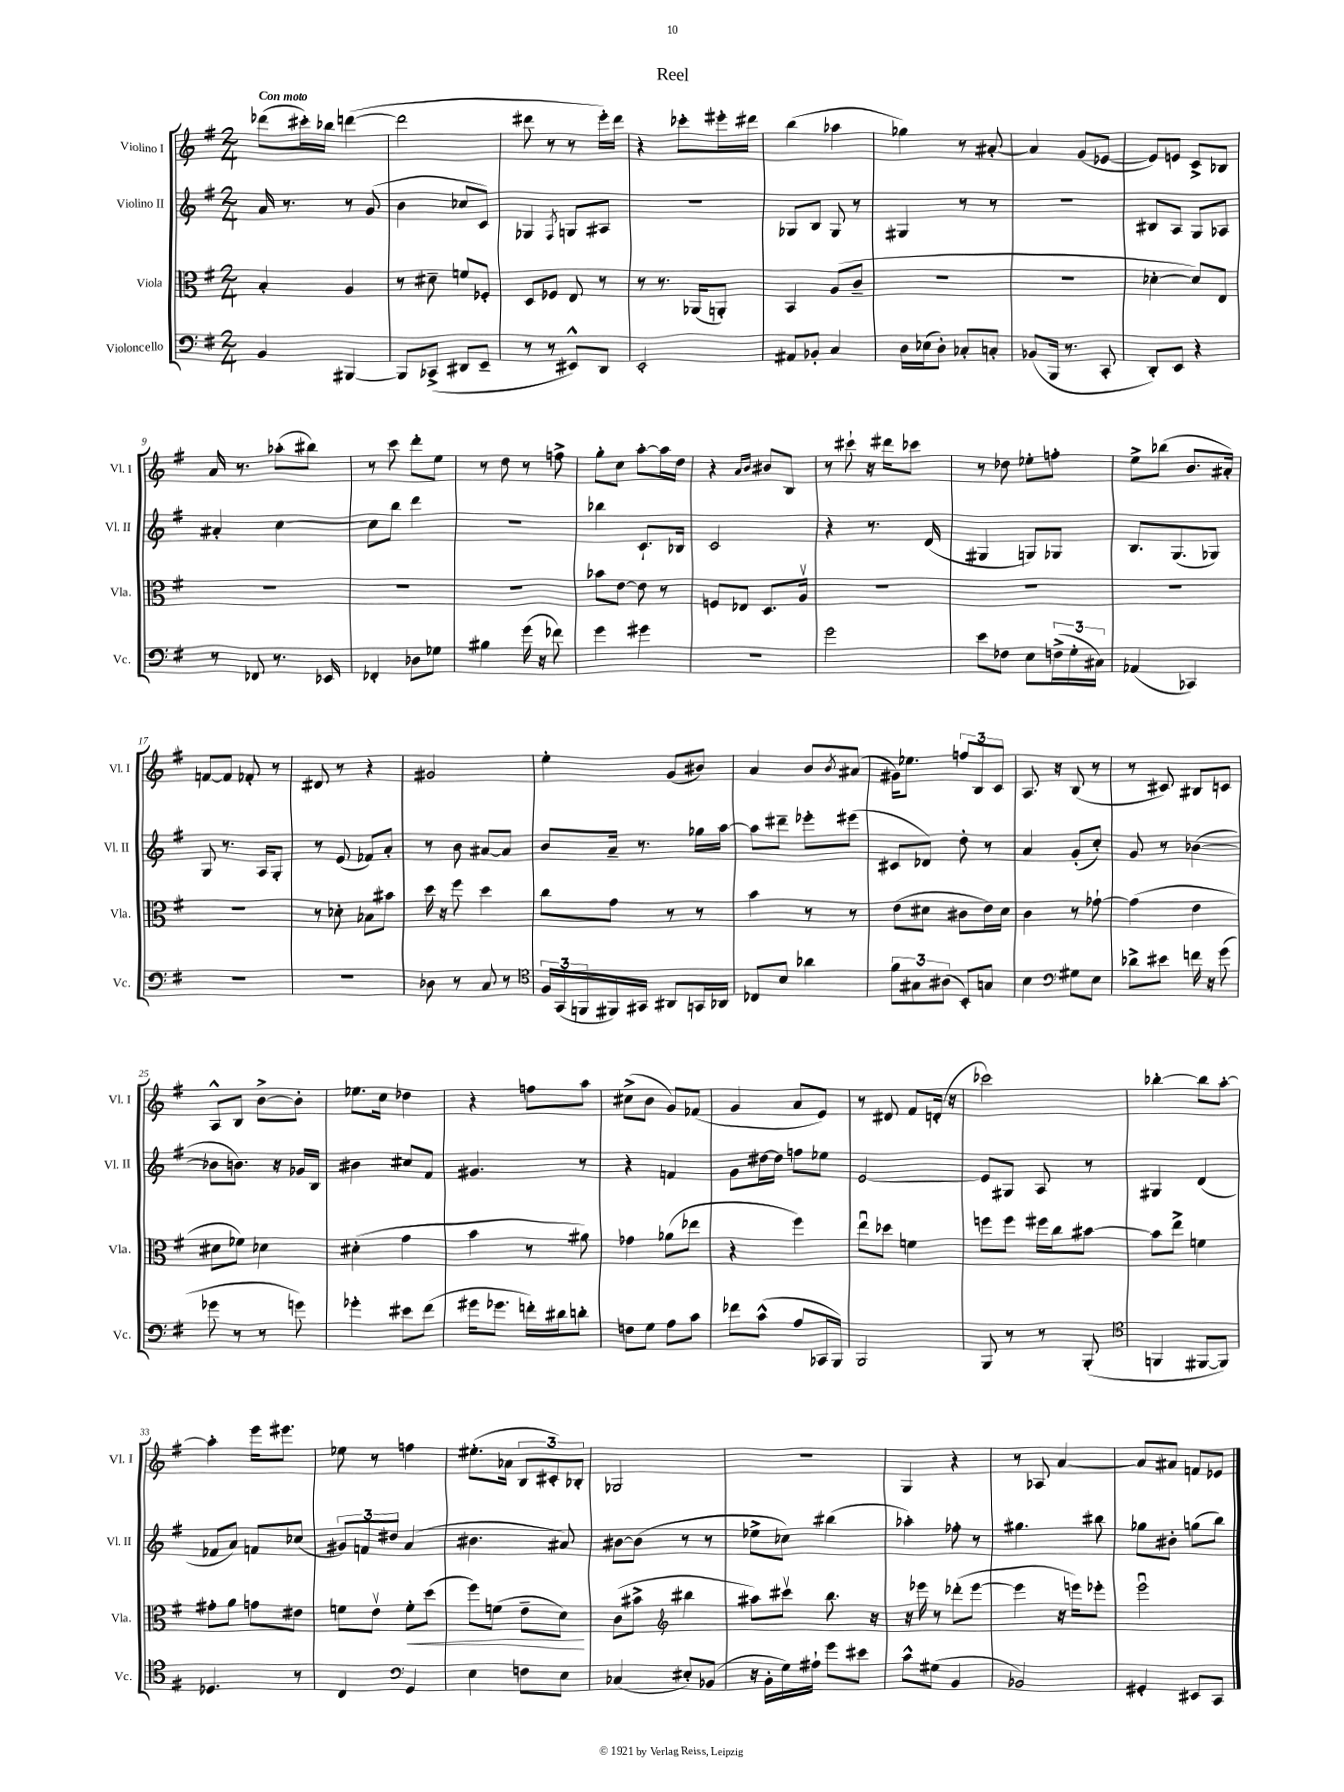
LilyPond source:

\header { title = "Reel" }
<<
\new StaffGroup <<
\new Staff = "s0" \with { instrumentName = "Violino I" shortInstrumentName = "Vl. I" } {
    \clef treble \key g \major \numericTimeSignature \time 2/4 \tempo "Con moto"
    des'''8( cis'''16-.) bes''16 d'''4~( |
    d'''2 |
    dis'''8 r8 r8 e'''16-.) dis'''16 |
    r4 ces'''8-. eis'''16-. dis'''16 |
    b''4( aes''4 |
    ges''4) r8 ais'8~-. |
    ais'4 g'8( ees'8~ |
    ees'8) e'8 c'8-> bes8 |
    a'16 r8. aes''8-.( bis''8) |
    r8 c'''8 d'''8-. e''8 |
    r8 d''8 r8 f''8-> |
    g''8-. c''8 a''8~-. a''16 d''16 |
    r4 \grace { a'16 b'16 } bis'8 b8 |
    r8 cis'''8-! r16 dis'''16 ces'''8 |
    r8 des''8 ees''8-. f''8-. |
    e''8-> bes''8( b'8. ais'16-.) |
    f'8~ f'8 fes'8-. r8 |
    dis'8 r8 r4 |
    gis'2 |
    e''4-. g'8( bis'8) |
    a'4 b'8 \acciaccatura { b'8 } ais'8( |
    gis'16) ees''8. \tuplet 3/2 { f''8 b8 c'8 } |
    a8. r16 b8( r8 |
    r8 cis'8) bis8 c'8 |
    a8-^ b8 b'8~-> b'8-. |
    ees''8. c''16 des''4 |
    r4 f''8 a''8 |
    cis''8->( b'8 g'8) fes'8( |
    g'4 a'8 e'8) |
    r8 dis'8 fis'8 d'16-.( r16 |
    ces'''2) |
    bes''4~-. bes''8 a''8~-. |
    a''4-. e'''16 eis'''8. |
    ees''8 r8 f''4 |
    eis''8.-.( aes'16 \tuplet 3/2 { b8 cis'8-.) bes8-. } |
    ges2 |
    R2 |
    g4 r4 |
    r8 aes8 a'4~ |
    a'8 ais'8 f'8 ees'8 \bar "|." |
}
\new Staff = "s1" \with { instrumentName = "Violino II" shortInstrumentName = "Vl. II" } {
    \clef treble \key g \major \numericTimeSignature \time 2/4
    a'16 r8. r8 g'8( |
    b'4 ces''8 c'8) |
    ges4 \acciaccatura { fis8 } g8 ais8 |
    R2 |
    ges8 b8 ges8 r8 |
    gis4 r8 r8 |
    R2 |
    bis8 a8 g8 aes8 |
    ais'4-. c''4~ |
    c''8 b''8 d'''4 |
    r2 |
    bes''4 c'8.-! bes16 |
    c'2 |
    r4 r8. d'16( |
    gis4 g8) ges8 |
    b8. g8.( ges8) |
    g8 r8. a16 g8-. |
    r8 e'8( fes'8) a'8-. |
    r8 b'8 ais'8~ ais'8 |
    b'8 a'16-- r8. ges''16 a''16~ |
    a''8 dis'''8-- ees'''8-. eis'''8( |
    cis'8 des'8) d''8-. r8 |
    a'4 g'8-.( c''8-.) |
    g'8 r8 bes'4~( |
    bes'8 b'8.) r16 ges'16 b16 |
    bis'4 cis''8 fis'8 |
    gis'4. r8 |
    r4 f'4 |
    g'8 dis''16~ dis''16 f''8 ees''8 |
    e'2~ |
    e'8 gis8 a8 r8 |
    gis4 d'4( |
    fes'8 a'8) f'8 ces''8( |
    \tuplet 3/2 { gis'8) f'8 dis''8 } a'4( |
    bis'4. ais'8) |
    bis'8~ bis'8( r8 r8 |
    ees''8-> ces''8) bis''4( |
    aes''4-.) fes''8-. r8 |
    gis''4. bis''8 |
    ges''8 bis'8-. g''8( b''8) \bar "|." |
}
\new Staff = "s2" \with { instrumentName = "Viola" shortInstrumentName = "Vla." } {
    \clef alto \key g \major \numericTimeSignature \time 2/4
    b4-. a4 |
    r8 dis'8-- f'8 fes8-. |
    d8 fes8 e8 r8 |
    r8 r8. aes,16( a,8-.) |
    b,4 a8( c'8-- |
    r2 |
    R2 |
    des'4~-. des'8) e8 |
    R2 |
    R2 |
    R2 |
    bes'8 e'8~ e'8 r8 |
    f8 ees8 d8. a16\upbow |
    R2 |
    R2 |
    R2 |
    R2 |
    r8 des'8-. bes8 bis'8 |
    d''16 r16 fis''8 d''4 |
    c''8 g'8 r8 r8 |
    b'4 r8 r8 |
    e'8( dis'8 cis'8 e'16) dis'16 |
    c'4 r8 ges'8~-! |
    ges'4( e'4 |
    dis'8 fes'8) des'4 |
    dis'4-.( g'4 |
    b'4 r8 ais'8) |
    ges'4 aes'8( ees''8 |
    r4 fis''4) |
    e''8\downbow des''8 f'4 |
    f''8 f''8 fis''16 c''16 bis'8~ |
    bis'8 e''8-> f'4 |
    gis'8-. a'8 g'8 eis'8 |
    f'8 e'8\upbow f'8-.\< d''8( |
    fis''8) f'8( e'8-- d'8\!) |
    c'8( bis'8-> \clef treble bis''4 |
    ais''8) cis'''8\upbow b''8. r16 |
    r16 ees'''16 r8 des'''8-.( ees'''8~ |
    ees'''4 r16 e'''16) ees'''8-. |
    e'''2\downbow \bar "|." |
}
\new Staff = "s3" \with { instrumentName = "Violoncello" shortInstrumentName = "Vc." } {
    \clef bass \key g \major \numericTimeSignature \time 2/4
    b,4 bis,,4~ |
    bis,,8 ces,8->( dis,8 e,8-- |
    r8 r8 eis,8-^) d,8 |
    e,2-. |
    ais,8 bes,8-. c4 |
    d16 ees16( d8-.) ces8-. c8-. |
    bes,8( b,,16 r8. c,8-. |
    d,8-.) e,8 r4 |
    r8 fes,8 r8. ees,16 |
    fes,4-. des8 ges8 |
    bis4 g'16( r16 fes'8) |
    g'4 gis'4 |
    R2 |
    g'2 |
    e'8 fes8 e8 \tuplet 3/2 { f16->( g16-. cis16) } |
    aes,4( ces,4) |
    R2 |
    R2 |
    des8 r8 c8 r8 |
    \clef tenor \tuplet 3/2 { fis16 g,16( f,16 } fis,16) gis,16 ais,8 g,16 aes,16 |
    ces8 b8 aes'4 |
    \tuplet 3/2 { fis'8 gis8 ais8( } b,8-.) g8 |
    b4 \clef bass gis8 e8 |
    des'8-> eis'8 f'16 r16 g'8( |
    ges'8 r8 r8 g'8) |
    ges'4-. eis'8 fis'8( |
    gis'16 ges'8. f'16-.) dis'16 d'8-. |
    f8 g8 a8 c'8 |
    fes'8 c'8-^( a8 ces,16 b,,16) |
    b,,2 |
    b,,8 r8 r8 b,,8-.( |
    \clef tenor f,4 fis,8~ fis,8) |
    des4. r8 |
    c4 \clef bass g,4 |
    e4 f8 e8 |
    ces4( eis8-.) bes,8( |
    r16 b,16-. g16) ais16-! g'8 eis'8 |
    c'8-^ gis8( b,4 |
    bes,2) |
    gis,4-. eis,8 c,8 \bar "|." |
}
>>
>>
